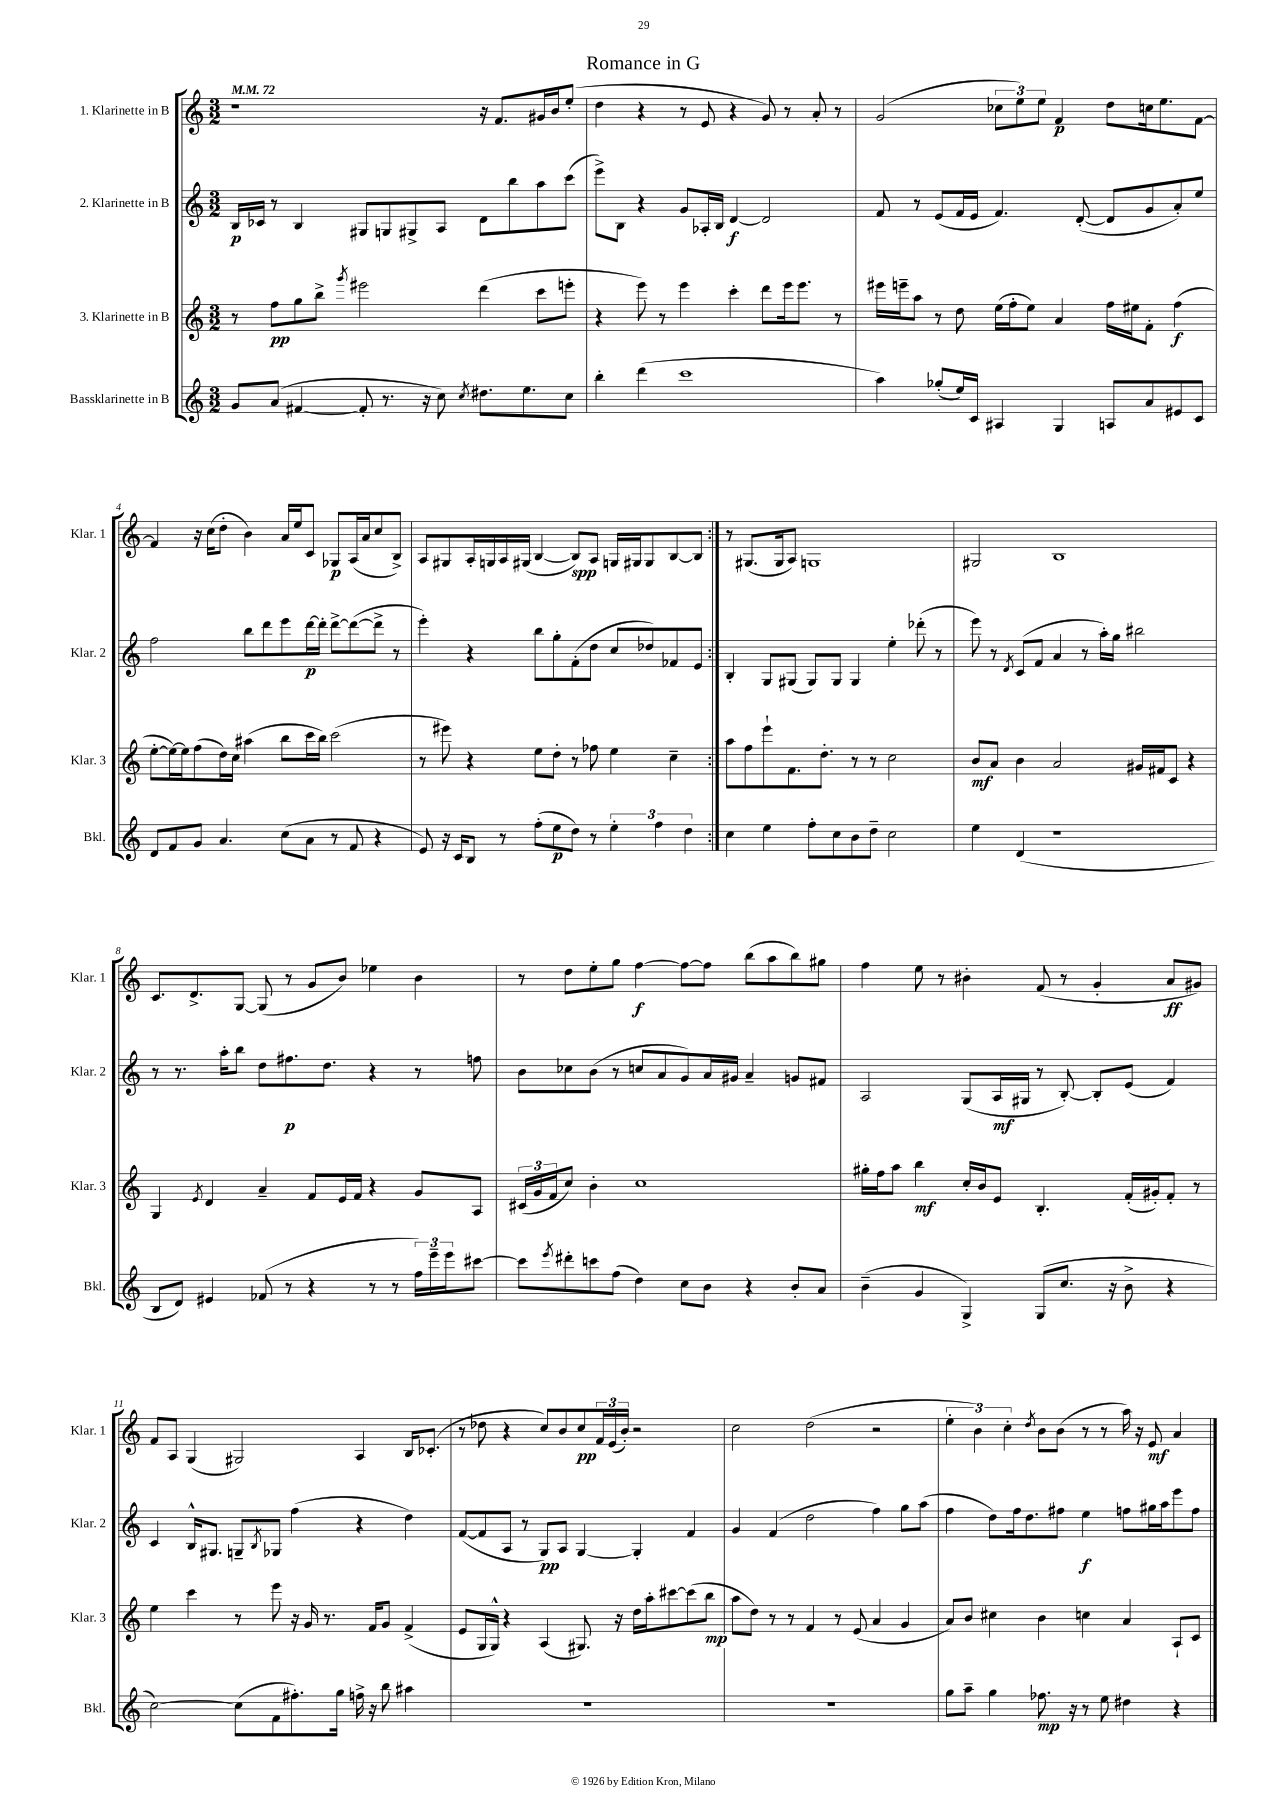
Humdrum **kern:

**kern	**dynam	**kern	**dynam	**kern	**dynam	**kern	**dynam
*part4	*part4	*part3	*part3	*part2	*part2	*part1	*part1
*staff4	*staff4	*staff3	*staff3	*staff2	*staff2	*staff1	*staff1
*I"Bassklarinette in B	*	*I"3. Klarinette in B	*	*I"2. Klarinette in B	*	*I"1. Klarinette in B	*
*I'Bkl.	*	*I'Klar. 3	*	*I'Klar. 2	*	*I'Klar. 1	*
*clefG2	*	*clefG2	*	*clefG2	*	*clefG2	*
*k[]	*	*k[]	*	*k[]	*	*k[]	*
*M3/2	*	*M3/2	*	*M3/2	*	*M3/2	*
*MM72	*	*MM72	*	*MM72	*	*MM72	*
=1	=1	=1	=1	=1	=1	=1	=1
8g/L	.	8r	.	16B/LL	p	1r	.
.	.	.	.	16c-X/JJ	.	.	.
(8a/J	.	8ff\L	pp	8r	.	.	.
[4f#X/	.	8gg\	.	4B/	.	.	.
.	.	8bb^\J	.	.	.	.	.
.	.	8qggg/	.	.	.	.	.
8f#'/]	.	2eee#X\	.	8G#X/L	.	.	.
8.r	.	.	.	8Gn/	.	.	.
.	.	.	.	8G#X^/	.	.	.
16r	.	.	.	.	.	.	.
8cc\)	.	.	.	8A/J	.	.	.
8qcc/	.	.	.	.	.	.	.
8.dd#X\L	.	(4ddd\	.	8d\L	.	16r	.
.	.	.	.	.	.	8.f/L	.
.	.	.	.	8bb\	.	.	.
8.ee\	.	.	.	.	.	.	.
.	.	8ccc\L	.	8aa\	.	16g#X/L	.
.	.	.	.	.	.	16b/J	.
8cc\J	.	8eeen'\J	.	(8ccc\J	.	(8ee'/J	.
=2	=2	=2	=2	=2	=2	=2	=2
4bb'\	.	4r	.	8eee^\L)	.	4dd\	.
.	.	.	.	8B\J	.	.	.
(4ddd\	.	8eee\)	.	4r	.	4r	.
.	.	8r	.	.	.	.	.
1ccc	.	4eee\	.	8g/L	.	8r	.
.	.	.	.	16A-X'/L	.	8e/	.
.	.	.	.	16B/JJ	.	.	.
.	.	4ccc'\	.	[4d/	f	4r	.
.	.	8ddd\L	.	2d/]	.	8g/)	.
.	.	16eee\k	.	.	.	8r	.
.	.	8.eee\J	.	.	.	.	.
.	.	.	.	.	.	8a'/	.
.	.	8r	.	.	.	8r	.
=3	=3	=3	=3	=3	=3	=3	=3
4aa\)	.	16eee#X\LL	.	8f/	.	(2g/	.
.	.	16eeen~\J	.	.	.	.	.
.	.	8aa\J	.	8r	.	.	.
(8gg-X'/L	.	8r	.	(8e/L	.	.	.
16ee/L)	.	8dd\	.	16f/L	.	.	.
16c/JJ	.	.	.	16e/JJ	.	.	.
4A#X/	.	(16ee\LL	.	4.f/)	.	12cc-X\L	.
.	.	16ff'\J	.	.	.	.	.
.	.	.	.	.	.	12ee\)	.
.	.	8ee\J)	.	.	.	.	.
.	.	.	.	.	.	12ee\J	.
4G/	.	4a/	.	.	.	4f/	p
.	.	.	.	([8d'/	.	.	.
8An/L	.	16ff\LL	.	8d/L]	.	8dd\L	.
.	.	16ee#X\J	.	.	.	.	.
8a/	.	8f'\J	.	8g/	.	16ccn\k	.
.	.	.	.	.	.	8.ee\	.
8e#X/	.	(4ff\	f	8a'/)	.	.	.
8c/J	.	.	.	8ee/J	.	[8f\J	.
!!LO:LB:g=z
=4	=4	=4	=4	=4	=4	=4	=4
8d/L	.	[8ee'\L	.	2ff\	.	4f/]	.
8f/	.	16ee\L_)	.	.	.	.	.
.	.	16ee\J]	.	.	.	.	.
8g/J	.	(8ff\	.	.	.	16r	.
.	.	.	.	.	.	(16cc\KL	.
4.a/	.	16dd\L)	.	.	.	8dd'\J	.
.	.	16cc\JJ	.	.	.	.	.
.	.	(4aa#X\	.	8bb\L	.	4b\)	.
.	.	.	.	8ddd\	.	.	.
(8cc\L	.	8bb\L	.	8eee\	.	16a/LL	.
.	.	.	.	.	.	16ee/J	.
8a\J	.	16ccc\L	.	[16ddd\L	p	8c/J	.
.	.	16bb\JJ)	.	16ddd'\JJ]	.	.	.
8r	.	(2ccc\	.	[8ddd^\L	.	8G-X/L	p
8f/	.	.	.	(8ddd\_	.	(16A/L	.
.	.	.	.	.	.	16a/J	.
4r	.	.	.	8ddd^\J]	.	8cc/	.
.	.	.	.	8r	.	8B^/J)	.
=5	=5	=5	=5	=5	=5	=5	=5
8e/)	.	8r	.	4eee'\)	.	8A/L	.
16r	.	8eee#X\)	.	.	.	8G#X/	.
16c/KL	.	.	.	.	.	.	.
8B/J	.	4r	.	4r	.	16A'/L	.
.	.	.	.	.	.	16Gn/	.
8r	.	.	.	.	.	16A/	.
.	.	.	.	.	.	(16G#X/JJ	.
(8ff'\L	.	8ee\L	.	8bb\L	.	[4B/	.
8ee\	p	8dd'\J	.	8gg'\	.	.	.
8dd\J)	.	8r	.	(8f'\	.	8B/L])	spp
8r	.	8ff-X\	.	8dd\J	.	8A/J	.
6ee'\	.	4ee\	.	8cc/L	.	16Gn/LL	.
.	.	.	.	.	.	16G#X/J	.
.	.	.	.	8dd-X/)	.	8G#/	.
6ff\	.	.	.	.	.	.	.
.	.	4cc~\	.	8f-X/	.	[8B/	.
6dd\	.	.	.	.	.	.	.
.	.	.	.	8e/J	.	8B/J]	.
=6:|!	=6:|!	=6:|!	=6:|!	=6:|!	=6:|!	=6:|!	=6:|!
4cc\	.	8aa\L	.	4B'/	.	8r	.
.	.	8ff\	.	.	.	(8.G#X/L	.
4ee\	.	8eee`\	.	8G/L	.	.	.
.	.	.	.	.	.	16G#/k	.
.	.	8.f\	.	(8G#X/J	.	8A/J)	.
8ff'\L	.	.	.	8G#/L)	.	1Gn	.
.	.	8.dd'\J	.	.	.	.	.
8cc\	.	.	.	8G#/J	.	.	.
8b\	.	8r	.	4G#/	.	.	.
8dd~\J	.	8r	.	.	.	.	.
2cc\	.	2cc\	.	4ee'\	.	.	.
.	.	.	.	(8ddd-X'\	.	.	.
.	.	.	.	8r	.	.	.
=7	=7	=7	=7	=7	=7	=7	=7
4ee\	.	8b/L	mf	8eee\)	.	2G#X/	.
.	.	8a/J	.	8r	.	.	.
.	.	.	.	8qd/	.	.	.
(4d/	.	4b\	.	(8c/L	.	.	.
.	.	.	.	8f/J	.	.	.
1r	.	2a/	.	4a/	.	1B	.
.	.	.	.	8r	.	.	.
.	.	.	.	16aa'\LL)	.	.	.
.	.	.	.	16gg\JJ	.	.	.
.	.	16g#X/LL	.	2bb#X\	.	.	.
.	.	16f#X/J	.	.	.	.	.
.	.	8c/J	.	.	.	.	.
.	.	4r	.	.	.	.	.
!!LO:LB:g=z
=8	=8	=8	=8	=8	=8	=8	=8
8B/L	.	4G/	.	8r	.	8.c/L	.
8d/J)	.	.	.	8.r	.	.	.
.	.	.	.	.	.	8.d^/	.
.	.	8qe/	.	.	.	.	.
4e#X/	.	4d/	.	.	.	.	.
.	.	.	.	16aa'\KL	.	.	.
.	.	.	.	8bb\J	.	[8G/J	.
(8f-X/	.	4a~/	.	8dd\L	.	(8G/]	.
8r	.	.	.	8.ff#X\	p	8r	.
4r	.	8f/L	.	.	.	8g/L	.
.	.	.	.	8.dd\J	.	.	.
.	.	16e/L	.	.	.	8b/J)	.
.	.	16f/JJ	.	.	.	.	.
8r	.	4r	.	4r	.	4ee-X\	.
8r	.	.	.	.	.	.	.
24ff\LL)	.	8g/L	.	8r	.	4b\	.
24eee~\	.	.	.	.	.	.	.
24eee\J	.	.	.	.	.	.	.
[8ccc#X\J	.	8A/J	.	8ffn\	.	.	.
=9	=9	=9	=9	=9	=9	=9	=9
8ccc#\L]	.	(24c#X/LL	.	8b\L	.	8r	.
.	.	24g/	.	.	.	.	.
.	.	24f/J	.	.	.	.	.
8qeee/	.	.	.	.	.	.	.
8ddd#X'\	.	8cc/J)	.	8cc-X\	.	8dd\L	.
8cccn\	.	4b'\	.	(8b\J	.	8ee'\	.
(8ff\J	.	.	.	8r	.	8gg\J	.
4dd\)	.	1cc	.	8ccn/L	.	[4ff\	f
.	.	.	.	8a/	.	.	.
8cc\L	.	.	.	8g/)	.	8ff\L_	.
8b\J	.	.	.	16a/L	.	8ff\J]	.
.	.	.	.	16g#X/JJ	.	.	.
4r	.	.	.	4a~/	.	(8bb\L	.
.	.	.	.	.	.	8aa\	.
8b'/L	.	.	.	8gn/L	.	8bb\)	.
8a/J	.	.	.	8f#X/J	.	8gg#X\J	.
=10	=10	=10	=10	=10	=10	=10	=10
(4b~\	.	16gg#X'\LL	.	2A/	.	4ff\	.
.	.	16ff\J	.	.	.	.	.
.	.	8aa\J	.	.	.	.	.
4g/	.	4bb\	mf	.	.	8ee\	.
.	.	.	.	.	.	8r	.
4G^/)	.	16cc'/LL	.	(8G/L	.	4b#X'\	.
.	.	16b/J	.	.	.	.	.
.	.	8e/J	.	16A/L	mf	.	.
.	.	.	.	16G#X/JJ	.	.	.
(8G/L	.	4.B'/	.	8r	.	(8f/	.
8.cc/J	.	.	.	[8B'/)	.	8r	.
.	.	.	.	8B'/L]	.	4g'/	.
16r	.	.	.	.	.	.	.
8b^\	.	(16f'/LL	.	(8e/J	.	.	.
.	.	16g#X'/J)	.	.	.	.	.
4r	.	8f'/J	.	4f/)	.	8a/L	ff
.	.	8r	.	.	.	8g#X/J)	.
!!LO:LB:g=z
=11	=11	=11	=11	=11	=11	=11	=11
[2cc\)	.	4ee\	.	4c/	.	8f/L	.
.	.	.	.	.	.	8A/J	.
.	.	4ccc\	.	16B^^/KL	.	(4G/	.
.	.	.	.	8.G#X/J	.	.	.
(8cc\L]	.	8r	.	8Gn~/L	.	2G#X/)	.
.	.	.	.	8qB/	.	.	.
8f\	.	8eee\	.	8G-X/J	.	.	.
8.ff#X'\)	.	16r	.	(4ff\	.	.	.
.	.	16g/	.	.	.	.	.
.	.	8.r	.	.	.	.	.
16gg\Jk	.	.	.	.	.	.	.
16ffn^\	.	.	.	4r	.	4A/	.
16r	.	16f/KL	.	.	.	.	.
8bb\	.	8g/J	.	.	.	.	.
4aa#X\	.	(4f^/	.	4dd\)	.	16B/KL	.
.	.	.	.	.	.	(8.c-X'/J	.
=12	=12	=12	=12	=12	=12	=12	=12
1.r	.	8e/L	.	([8f/L	.	8r	.
.	.	16G/L	.	8f/]	.	8dd-X\	.
.	.	16G^^/JJ)	.	.	.	.	.
.	.	4r	.	8A/J	.	4r	.
.	.	.	.	8r	.	.	.
.	.	(4A/	.	8G/L)	pp	8cc/L)	.
.	.	.	.	8A/J	.	8b/	.
.	.	8.G#X/)	.	[4G/	.	8cc/	pp
.	.	.	.	.	.	24f/L	.
.	.	.	.	.	.	(24e/	.
.	.	16r	.	.	.	.	.
.	.	.	.	.	.	24b'/JJ)	.
.	.	16dd\LL	.	4G'/]	.	2r	.
.	.	16aa'\J	.	.	.	.	.
.	.	[8ccc#X\	.	.	.	.	.
.	.	(8ccc#\]	.	4f/	.	.	.
.	.	8bb\J	mp	.	.	.	.
=13	=13	=13	=13	=13	=13	=13	=13
1.r	.	8aa\L	.	4g/	.	2cc\	.
.	.	8dd\J)	.	.	.	.	.
.	.	8r	.	(4f/	.	.	.
.	.	8r	.	.	.	.	.
.	.	4f/	.	2dd\	.	(2dd\	.
.	.	8r	.	.	.	.	.
.	.	(8e/	.	.	.	.	.
.	.	4a/	.	4ff\)	.	2r	.
.	.	4g/	.	8gg\L	.	.	.
.	.	.	.	(8aa\J	.	.	.
=14	=14	=14	=14	=14	=14	=14	=14
8gg\L	.	8a/L)	.	4ff\	.	6ee'\	.
8aa~\J	.	8b/J	.	.	.	.	.
.	.	.	.	.	.	6b\)	.
4gg\	.	4cc#X\	.	8dd\L)	.	.	.
.	.	.	.	.	.	6cc'\	.
.	.	.	.	16ff\k	.	.	.
.	.	.	.	8.dd\	.	.	.
.	.	.	.	.	.	8qdd/	.
8.ff-X\	mp	4b\	.	.	.	8b\L	.
.	.	.	.	8ff#X\J	.	(8b\J	.
16r	.	.	.	.	.	.	.
8r	.	4ccn\	.	4ee\	f	8r	.
8ee\	.	.	.	.	.	8r	.
4dd#X\	.	4a/	.	8ffn\L	.	16aa\)	.
.	.	.	.	.	.	16r	.
.	.	.	.	16gg#X\L	.	8e/	mf
.	.	.	.	16aa\J	.	.	.
4r	.	8A`/L	.	8eee\	.	4a/	.
.	.	8c/J	.	8ff\J	.	.	.
==	==	==	==	==	==	==	==
*-	*-	*-	*-	*-	*-	*-	*-
